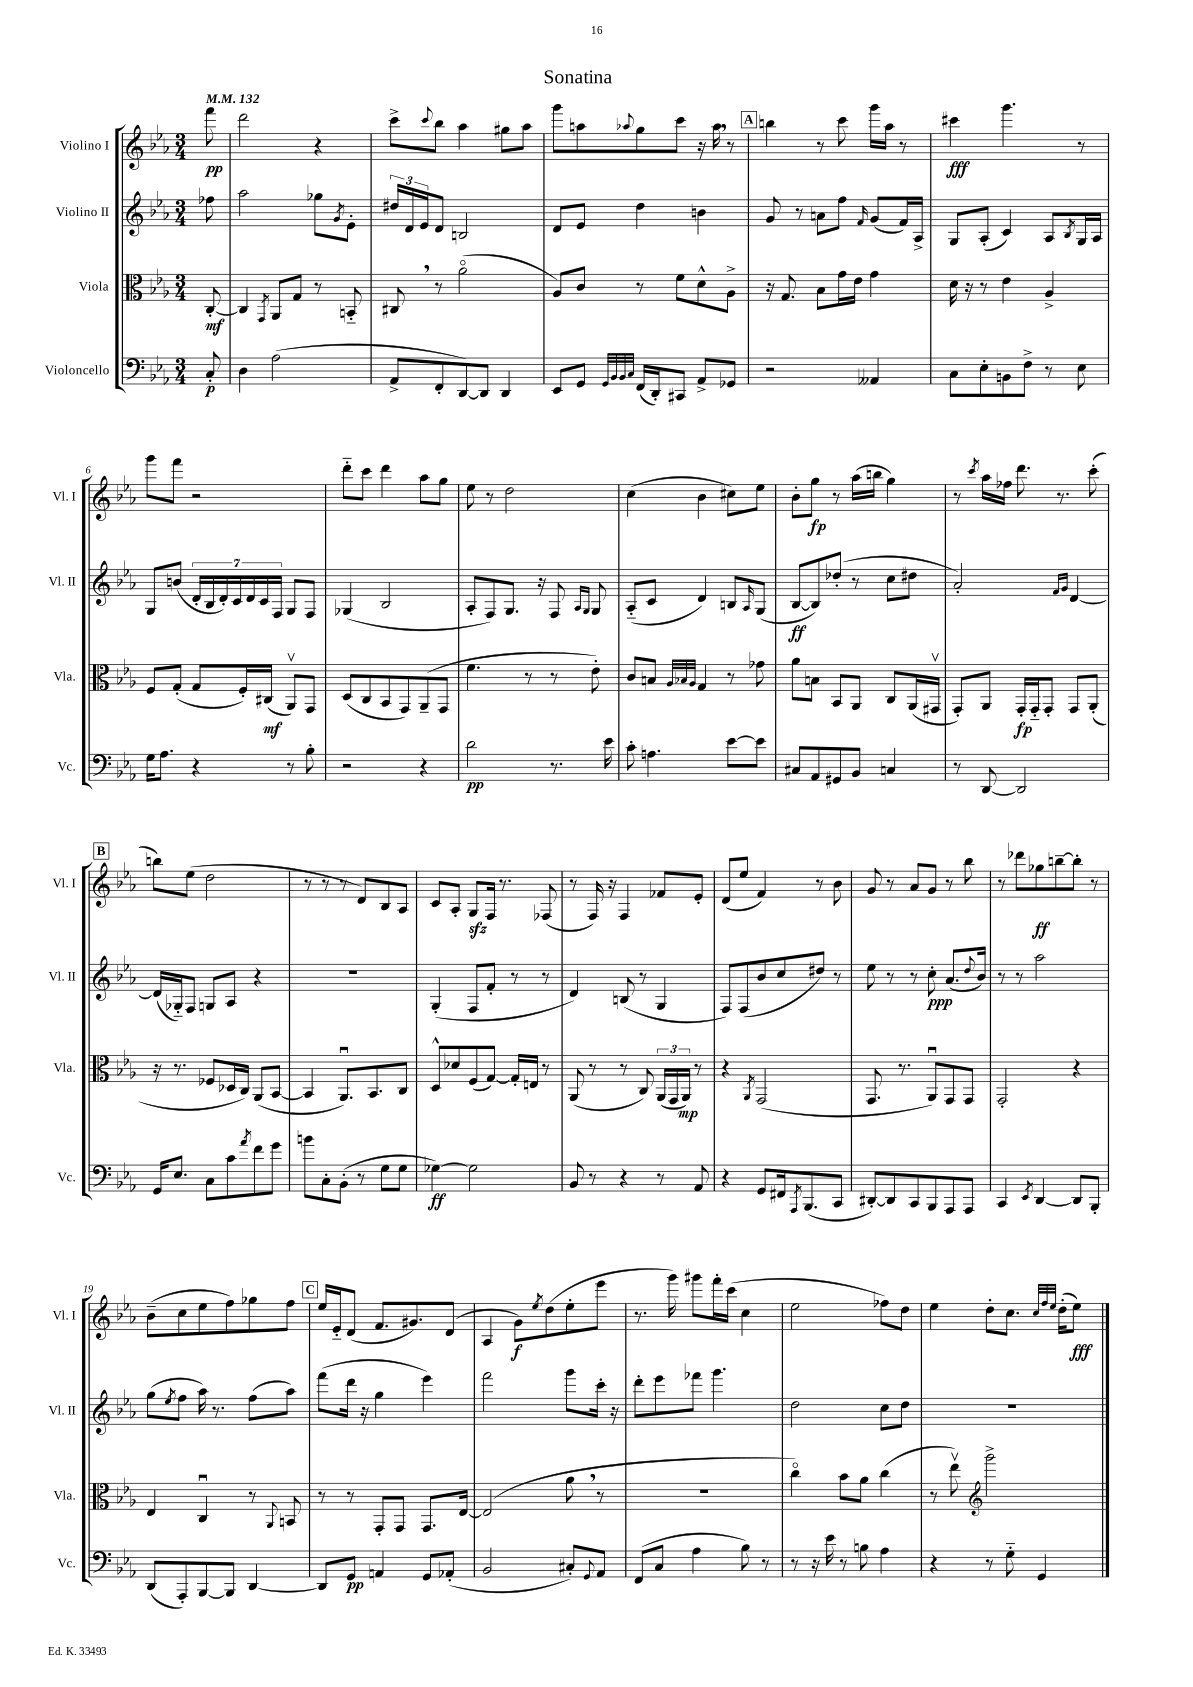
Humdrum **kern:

**kern	**kern	**kern	**kern
*staff4	*staff3	*staff2	*staff1
*clefF4	*clefC3	*clefG2	*clefG2
*k[b-e-a-]	*k[b-e-a-]	*k[b-e-a-]	*k[b-e-a-]
*M3/4	*M3/4	*M3/4	*M3/4
*MM132	*MM132	*MM132	*MM132
8C'	[8C'	8ff-	8fff
=	=	=	=
4D	4C]	2aa-	2ddd
.	8qGG	.	.
(2A-	8AA-	.	.
.	8G	.	.
.	8r	8gg-	4r
.	.	8qg	.
.	8BB'~	8e-'	.
=	=	=	=
8AA-^	8C#	24dd#	8ccc^
.	.	24d	.
.	.	24e-	.
.	.	.	8qqccc
8FF'	8r	8d	8bb-
[8DD)	(2a-o	2B	4aa-
8DD]	.	.	.
4DD	.	.	8gg#
.	.	.	8aa-
=	=	=	=
8EE-	8A-)	8d	8ggg
8GG	8c	8e-	8aa
32qqGG	.	.	.
32qqBB-	.	.	.
32qqBB-	.	.	.
32qqC	.	.	8qqaa-
(16FF	8r	4dd	8gg
16DD')	.	.	.
8CC#	8f	.	8ccc
8AA-^	8d^^	4b	16r
.	.	.	16aa-
8GG-	8A-^	.	8r
=	=	=	=
2r	16r	8g	4bb
.	8.G	.	.
.	.	8r	.
.	8B-	8a	8r
.	16g	8ff	8ccc
.	16e-	.	.
.	.	16qqf	.
4AA--	4g	(8g	16ggg
.	.	.	16aa-
.	.	16f)	8r
.	.	16A-^	.
=	=	=	=
8C	16d	8G	4ccc#
.	16r	.	.
8E-'	8r	(8A-'	.
8BB	4e-	4c)	4.ggg
8F^	.	.	.
8r	4A-^	8A-	.
.	.	8qB-	.
8E-	.	16G	8r
.	.	16A-	.
=	=	=	=
16G	8F	8G	8ggg
8.A-	.	.	.
.	(8G'	(8b	8fff
4r	8G	28d'	2r
.	.	28B-	.
.	.	28d')	.
.	.	28c	.
.	16F')	.	.
.	.	28d	.
.	.	28c	.
.	(16C#	.	.
.	.	28F	.
8r	8AA-v)	8G	.
8B-'	8GG	8F	.
=	=	=	=
2r	(8D	(4G-	8ddd'~
.	8C	.	8ccc
.	8BB-	2B-	4ddd
.	8GG)	.	.
4r	(8AA-~	.	8aa-
.	8GG	.	8gg
=	=	=	=
2d	4.f	8A-'	8ee-
.	.	8F)	8r
.	.	8.G	2dd
.	8r	.	.
.	.	16r	.
8.r	8r	8F	.
.	.	16qqA-	.
.	.	16qqG	.
.	8e-')	8G	.
16e-	.	.	.
=	=	=	=
8c'	8c	(8A-'~	(4cc
4.A	8B	8c	.
.	32qqA-	.	.
.	32qqB-	.	.
.	32qqA-	.	.
.	4G	4d)	4b-
[8e-	8r	8B	8cc#)
.	.	16qqA-	.
8e-]	8g-	(8G	8ee-
=	=	=	=
8C#	8a-	[8B-	8b-'
8AA-	8B	8B-])	8gg
8GG#	8BB-	(8dd-'	8r
8BB-	8AA-	8r	(16aa-
.	.	.	16bb
4C	8C	8cc	4gg)
.	(16AA-	8dd#	.
.	16GG#v	.	.
=	=	=	=
8r	8GG')	2a-')	8r
.	.	.	8qccc
[8DD	8AA-	.	16aa-
.	.	.	16ff-
2DD]	16GG'	.	8.ddd
.	16GG'~	.	.
.	8GG'	.	.
.	.	.	8.r
.	.	16qqf	.
.	.	16qqg	.
.	8GG	[4d	.
.	(8AA-'	.	(8ccc'
=	=	=	=
16GG	16r	(16d]	8bb)
8.E-	8.r	16G-'~)	.
.	.	8F	(8ee-
8C	8F-	8G	2dd
8c	16D-	8A-	.
.	16C)	.	.
8qa-	.	.	.
8f	(8AA-	4r	.
8g	[8BB-	.	.
=	=	=	=
8b	4BB-]	2.r	8r
8C'	.	.	8r
(8BB-'	8.AA-u)	.	8r
8r	.	.	8d)
.	8.BB-	.	.
8G	.	.	8B-
8G	8C	.	8A-
=	=	=	=
[4G-)	8D^^	(4G'	8c
.	8d-	.	8A-'
2G-]	(8F	8F	8G
.	[8G)	8f'	16F
.	.	.	8.r
.	16G']	8r	.
.	16E	.	.
.	8r	8r	(8F-
=	=	=	=
8BB-	(8AA-	4d)	8r
8r	8r	.	16F)
.	.	.	16r
4r	8r	(8B	4F
.	8C)	8r	.
8r	(24AA-	4G	8f-
.	24GG	.	.
.	24AA-)	.	.
8AA-	8r	.	8e-'
=	=	=	=
4r	4r	8F)	(8d
.	.	(8F	8ee-
.	8qAA-	.	.
8GG	(2GG	8b-	4f)
16FF#	.	8cc	.
8qAAA-	.	.	.
(8.BBB-	.	.	.
.	.	8dd#)	8r
8CC	.	8r	8b-
=	=	=	=
[8DD#')	8.GG	8ee-	8g
8DD#]	.	8r	8r
.	8.r	.	.
8CC	.	8r	8a-
8BBB-	8AA-u)	8cc'	8g
8AAA-	8GG	(8.a-	8r
8AAA-	8GG	.	8bb-
.	.	8qqdd	.
.	.	16b-)	.
=	=	=	=
4CC	2GG'	8r	8r
.	.	8r	8ddd-
8qEE-	.	.	.
[4DD	.	2aa-	8gg-
.	.	.	[8bb~
8DD]	4r	.	8bb']
8BBB-'	.	.	8r
=	=	=	=
(8DD	4E-	(8gg	(8b-~
.	.	8qee-	.
8AAA-')	.	8ff	8cc
[8BBB-	4Cu	16aa-)	8ee-
.	.	8.r	.
8BBB-]	.	.	8ff)
[4DD	8r	(8ff	8gg-
.	8qqAA-	.	.
.	8BB	8aa-)	8ff
=	=	=	=
8DD]	8r	(8fff	16ee-
.	.	.	16e-'~
8GG	8r	16ddd	(8d
.	.	16r	.
4AA	8GG'	4gg	8.f
.	8GG	.	.
.	.	.	8.g#)
8GG	8.GG	4eee-)	.
(8AA-'	.	.	(8d
.	[16E-	.	.
=	=	=	=
2BB-	(2E-]	2fff	4A-
.	.	.	8g)
.	.	.	8qee-
.	.	.	(8dd
8C#')	8a-	8ggg	8ee-'
8qqGG	.	.	.
8AA-	8r	16ccc'	8eee-
.	.	16r	.
=	=	=	=
(8FF	2.r	8ddd'	8.r
8C	.	8eee-	.
.	.	.	16ggg)
4A-	.	8fff-	8ggg#
.	.	4.ggg	16fff'
.	.	.	(16ccc
8B-)	.	.	4cc
8r	.	.	.
=	=	=	=
8r	4cco)	2dd	2ee-
16r	.	.	.
16e-	.	.	.
8r	8b-	.	.
8B	8a-	.	.
4A-	(4cc	8cc	8ff-)
.	.	8dd	8dd
=	=	=	=
4r	8r	2.r	4ee-
.	8ee-v)	.	.
*	*clefG2	*	*
8r	2ggg^	.	8dd'
8G'~	.	.	8.cc
4GG	.	.	.
.	.	.	32qqcc
.	.	.	32qqff
.	.	.	32qqee-
.	.	.	(16dd'
.	.	.	8ee-)
==	==	==	==
*-	*-	*-	*-
